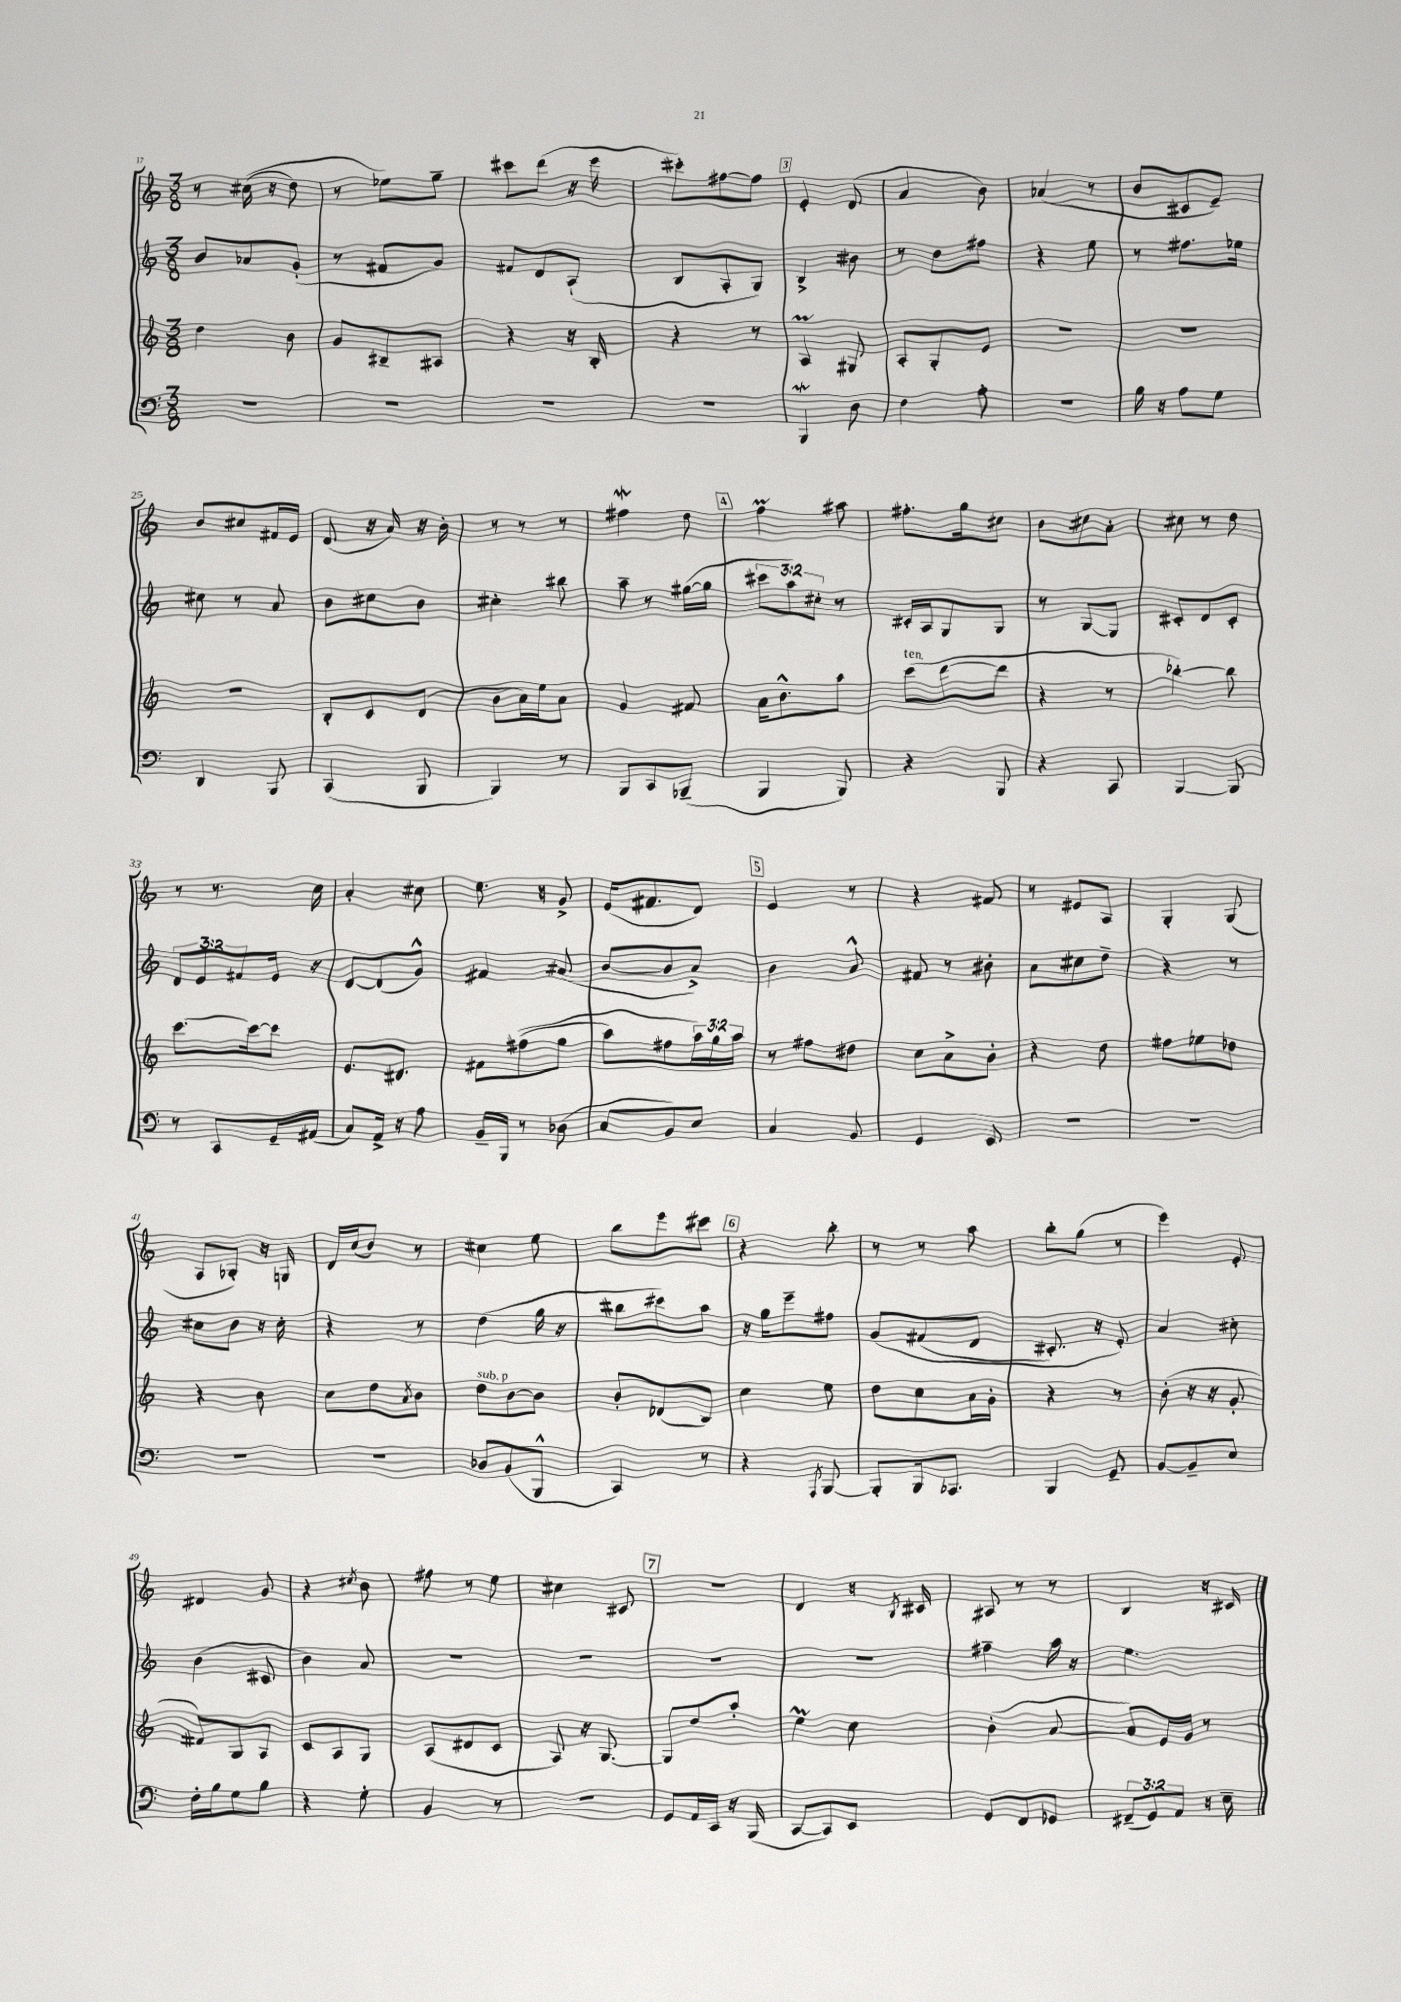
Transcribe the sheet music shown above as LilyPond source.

<<
\new StaffGroup <<
\new Staff = "s0" {
    \clef treble \key c \major \numericTimeSignature \time 3/8
    r8 cis''16(\( r16 d''8) |
    r8 ees''8\) g''8-- |
    cis'''8 d'''8( r16 e'''16 |
    cis'''8-.) fis''8~ fis''8 |
    \mark \markup { \box "3" } e'4-. d'8( |
    a'4 b'8) |
    aes'4( r8 |
    b'8 cis'8 e'8--) |
    b'8 cis''8 fis'16 e'16 |
    d'8( r16 a'16) r16 b'16-. |
    r8 r8 r8 |
    fis''4\mordent d''8 |
    \mark \markup { \box "4" } f''4\prall ais''8 |
    fis''8.-. g''16 cis''8 |
    b'8 cis''8 a'8-. |
    cis''8 r8 d''8 |
    r8 r8. c''16 |
    a'4-. cis''8 |
    e''8. r16 g'8-> |
    e'16( fis'8. d'8) |
    \mark \markup { \box "5" } e'4 r8 |
    r4 fis'8 |
    r8 eis'8 a8 |
    g4-. g8( |
    a8 ges8-.) r16 g16 |
    d'16 c''16( b'8) r8 |
    cis''4 e''8 |
    b''8 e'''8 cis'''8 |
    \mark \markup { \box "6" } r4 b''8-. |
    r8 r8 a''8 |
    b''8-. g''8( r8 |
    e'''4) e'8-. |
    dis'4 g'8 |
    r4 \acciaccatura { cis''8 } b'8 |
    fis''8 r8 e''8 |
    cis''4 cis'8 |
    \mark \markup { \box "7" } R4. |
    d'4 r16 \acciaccatura { b8 } cis'16 |
    ais8 r8 r8 |
    b4 r16 cis'16 \bar "|." |
}
\new Staff = "s1" {
    \clef treble \key c \major \numericTimeSignature \time 3/8 \override Staff.TupletNumber.text = #tuplet-number::calc-fraction-text
    b'8 aes'8 g'8-.( |
    r8 fis'8 g'8) |
    fis'8 d'8 a8-!( |
    b8 a8-. g8) |
    \mark \markup { \box "3" } b4-> bis'8 |
    r8 d''8 fis''8 |
    r4 e''8 |
    r8 fis''8. ees''16 |
    cis''8 r8 a'8 |
    b'8 cis''8 b'8 |
    cis''4-. bis''8 |
    a''8-- r8 gis''16~( gis''16 |
    \mark \markup { \box "4" } \tuplet 3/2 { cis'''8 a''8) cis''8-. } r8 |
    cis'16-. a16 g8 g8 |
    r8 g8~ g8 |
    cis'8-. d'8 cis'8-. |
    \tuplet 3/2 { d'8 e'8 fis'8 } e'16 r16 |
    d'8~ d'8( g'8-^) |
    fis'4 ais'8( |
    b'8~ b'8 a'8->) |
    \mark \markup { \box "5" } b'4 a'8-^ |
    fis'8 r8 bis'8-. |
    a'8 cis''8 d''8-- |
    r4 r8 |
    cis''8 b'8 r16 cis''16-. |
    r4 r8 |
    d''4( g''16 r16 |
    bis''8 cis'''8) a''8 |
    \mark \markup { \box "6" } r16 g''16 e'''8-- fis''8 |
    g'8\( fis'8( d'8 |
    cis'8.-.) r16 e'8-.\) |
    a'4 cis''8-. |
    b'4( cis'8 |
    b'4) a'8 |
    R4. |
    R4. |
    \mark \markup { \box "7" } R4. |
    R4. |
    fis''4-- a''16 r16 |
    e''4. \bar "|." |
}
\new Staff = "s2" {
    \clef treble \key c \major \numericTimeSignature \time 3/8 \override Staff.TupletNumber.text = #tuplet-number::calc-fraction-text
    d''4 b'8 |
    g'8 bis8-- ais8 |
    r4 r16 b16-. |
    r4 r8 |
    \mark \markup { \box "3" } a4\prall gis8 |
    a8-. g8-. e'8 |
    R4. |
    R4. |
    R4. |
    b8-. c'8 d'8( |
    b'8 a'16) e''16 a'8 |
    g'4 fis'8 |
    \mark \markup { \box "4" } a'16 b'8.-^ a''8 |
    c'''8^\markup { \italic "ten." }( d'''8~ d'''8 |
    r4 r8 |
    bes''4~-.) bes''8 |
    c'''8.~ c'''16~ c'''8 |
    e'8. dis'8. |
    fis'8 fis''8(\( g''8 |
    a''8) fis''8 \tuplet 3/2 { a''16\) g''16 a''16 } |
    \mark \markup { \box "5" } r8 fis''8 dis''8 |
    c''8 a'8-> b'8-. |
    r4 d''8 |
    fis''8 ees''8 des''8 |
    r4 b'8 |
    c''8 d''8 \acciaccatura { a'8 } b'8 |
    d''8^\markup { \italic "sub. p" } b'8~ b'8 |
    b'8-. des'8( b8) |
    \mark \markup { \box "6" } c''4 e''8 |
    d''8 c''8 a'16 g'16-. |
    r4 r8 |
    b'8-.( r16 r16 g'8-. |
    fis'8) g8 a8 |
    c'8 a8 g8 |
    a8( dis'8 c'8 |
    a8) r16 g8.~ |
    \mark \markup { \box "7" } g8 d''8 a''8-. |
    e''4\prall c''8 |
    b'4-.( a'8~ |
    a'8) e'16 g'16 r8 \bar "|." |
}
\new Staff = "s3" {
    \clef bass \key c \major \numericTimeSignature \time 3/8 \override Staff.TupletNumber.text = #tuplet-number::calc-fraction-text
    R4. |
    R4. |
    R4. |
    R4. |
    \mark \markup { \box "3" } b,,4\mordent d8 |
    f4 a8-. |
    R4. |
    b16 r16 a8 g8 |
    d,4 b,,8 |
    c,4( b,,8 |
    b,,4) r8 |
    b,,8 c,8 bes,,8--( |
    \mark \markup { \box "4" } b,,4 b,,8) |
    r4 b,,8 |
    r4 c,8 |
    b,,4~ b,,8 |
    r8 c,8 g,16-- ais,16( |
    c8) a,16-> r16 a8 |
    b,16-- b,,16 r8 des8( |
    c8 b,8) e8 |
    \mark \markup { \box "5" } c4 b,8 |
    g,4 e,8 |
    R4. |
    R4. |
    R4. |
    R4. |
    des8 b,8( b,,8-^ |
    c,4) r8 |
    \mark \markup { \box "6" } r4 \acciaccatura { a,,8 } b,,8~ |
    b,,8-. b,,16 ces,8. |
    b,,4 g,8-- |
    b,8~ b,8-- e8 |
    f16-. b16 g8 b8 |
    r4 g8-. |
    b,4 r8 |
    R4. |
    \mark \markup { \box "7" } g,8 a,16 c,16 r16 b,,16( |
    c,8~ c,8) e,8 |
    g,8 f,8 ges,8 |
    \tuplet 3/2 { fis,8--( g,8) a,8 } r16 e16-- \bar "|." |
}
>>
>>
\layout { \context { \Score currentBarNumber = #17 } }
